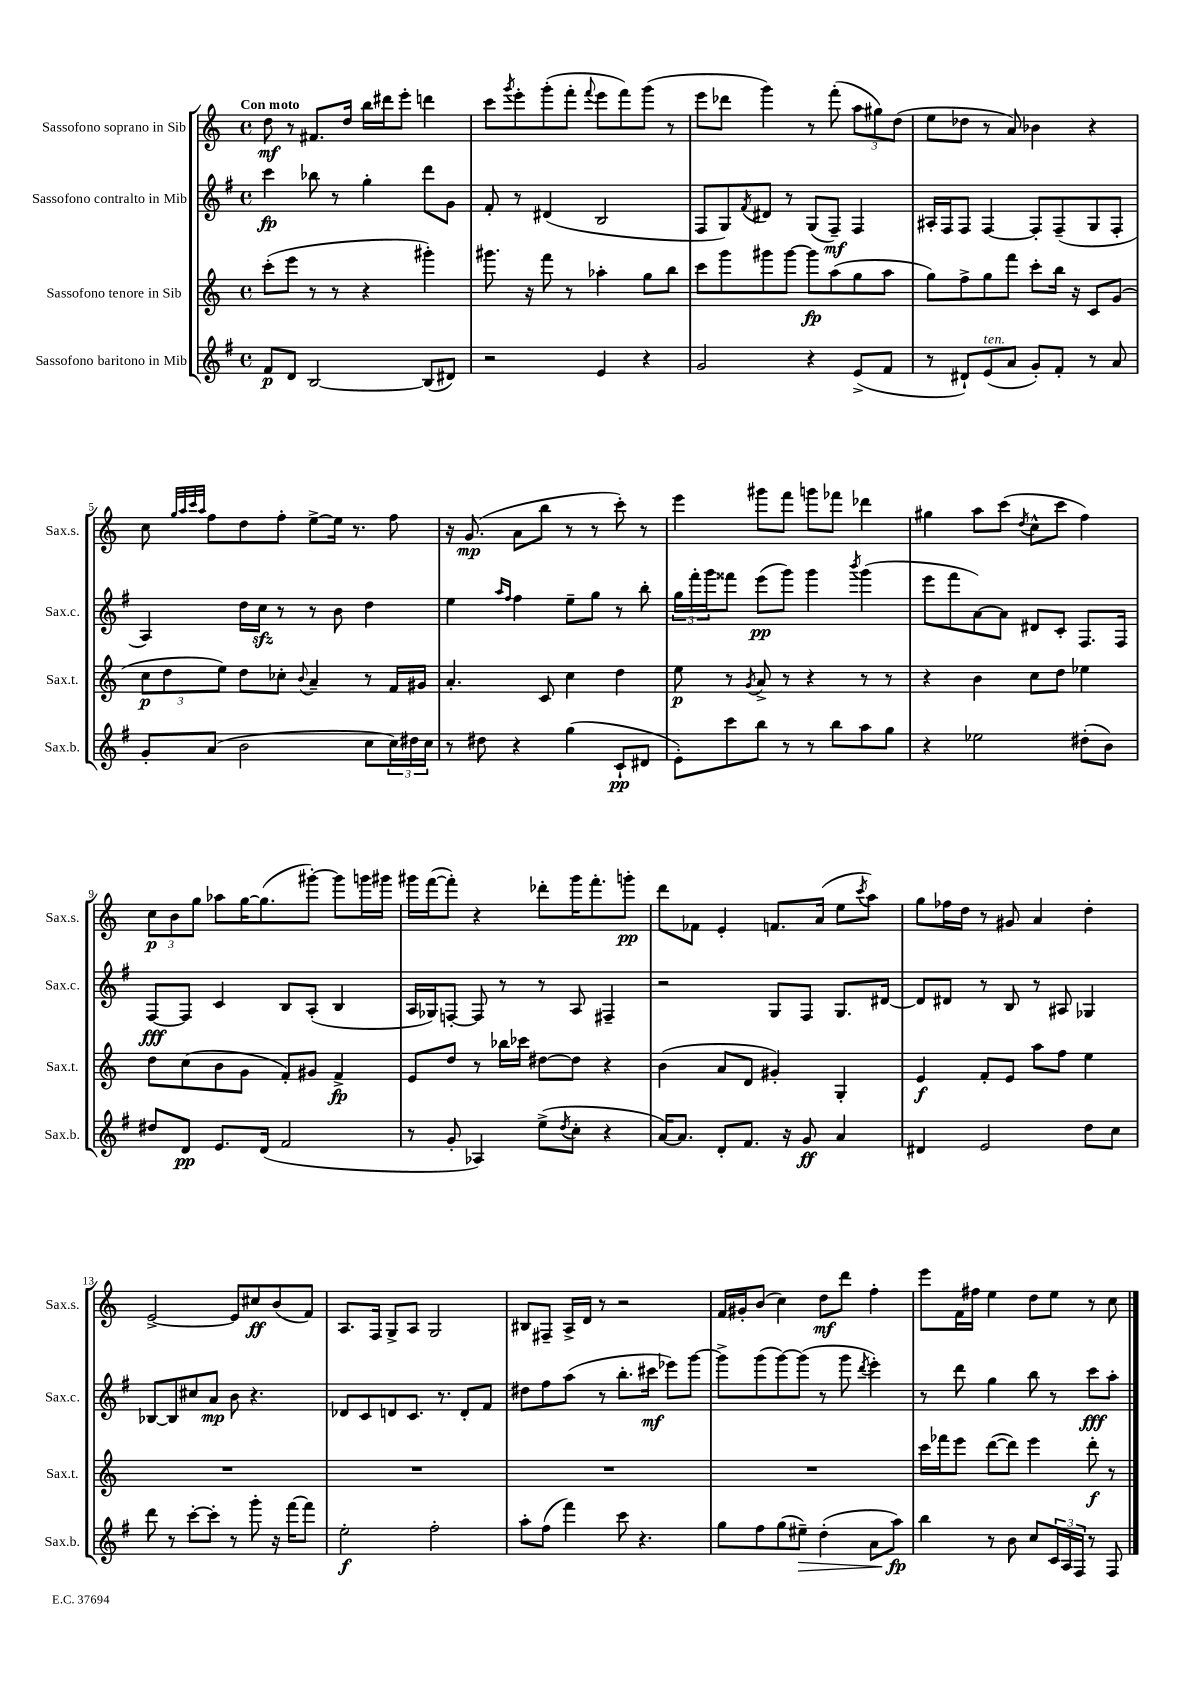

**kern	**kern	**kern	**kern
*staff4	*staff3	*staff2	*staff1
*clefG2	*clefG2	*clefG2	*clefG2
*k[f#]	*k[]	*k[f#]	*k[]
*M4/4	*M4/4	*M4/4	*M4/4
*met(c)	*met(c)	*met(c)	*met(c)
8f#	(8ccc'	4ccc	8dd
8d	8eee	.	8r
[2B	8r	8bb-	8.f#
.	8r	8r	.
.	.	.	16dd
.	4r	4gg'	16bb
.	.	.	16ddd#
.	.	.	8eee'
(8B]	4ggg#')	8ddd	4ddd
8d#)	.	8g	.
=	=	=	=
2r	8.ggg#	8f#'	8ccc
.	.	.	8qggg
.	.	8r	8eee'
.	16r	.	.
.	8fff	(4d#	(8ggg'
.	8r	.	8fff'
.	.	.	8qqfff
4e	4aa-'	2B	8eee
.	.	.	8fff)
4r	8gg	.	(8ggg
.	8bb	.	8r
=	=	=	=
2g	8ccc	8F#	8eee
.	8ggg	8G)	8ddd-
.	.	8qf#	.
.	8ggg#	8d#	4ggg)
.	[8ggg#	8r	.
4r	8ggg#]	(8G	8r
.	(8aa	8F#~)	(8fff'
(8e^	8gg	4F#	12aa
.	.	.	12gg#)
8f#	8aa	.	.
.	.	.	(12dd
=	=	=	=
8r	8gg)	16A#'	8ee
.	.	16F#	.
8d#`)	8ff^	8F#	8dd-
(8e	8gg	[4F#	8r
8a	8fff	.	8a)
8g')	8ccc'	8F#']	4b-
8f#'	16bb	(8F#~	.
.	16r	.	.
8r	8c	8G	4r
8a	(8g	8F#'	.
=	=	=	=
8g'	12cc	4A)	8cc
.	12dd	.	.
.	.	.	32qqgg
.	.	.	32qqaa
.	.	.	32qqccc
.	.	.	32qqaa
(8a	.	.	8ff
.	12ee)	.	.
2b	8dd	16dd	8dd
.	.	16cc	.
.	8cc-'	8r	8ff'
.	8qqb	.	.
.	4a~	8r	[8ee^
.	.	8b	16ee]
.	.	.	8.r
8cc	8r	4dd	.
24cc)	16f	.	8ff
24dd#	.	.	.
.	16g#	.	.
24cc	.	.	.
=	=	=	=
8r	4.a'	4ee	16r
.	.	.	(8.g
8dd#	.	.	.
.	.	16qqaa	.
.	.	16qqff#	.
4r	.	4ff#	8a
.	8c	.	8bb
(4gg	4cc	8ee~	8r
.	.	8gg	8r
8c`	4dd	8r	8ccc')
8d#	.	8bb'	8r
=	=	=	=
8e')	8ee	24gg	4eee
.	.	24fff#'	.
.	.	24ggg	.
8ccc	8r	8fff##	.
.	8qg	.	.
8bb	8a^	(8eee	8ggg#
8r	8r	8ggg)	8fff
8r	4r	4ggg	8ggg
8bb	.	.	8fff-
.	.	8qbbb	.
8aa	8r	(4ggg	4ddd-
8gg	8r	.	.
=	=	=	=
4r	4r	8eee	4gg#
.	.	8fff#	.
2ee-	4b	[8a)	8aa
.	.	8a]	(8ccc
.	.	.	8qdd
.	8cc	8d#	8cc^^
.	8dd	8c'	8ccc
(8dd#'	4ee-	8.F#	4ff)
8b)	.	.	.
.	.	16F#	.
=	=	=	=
8dd#	8dd	[8F#	12cc
.	.	.	12b
8d	(8cc	8F#]	.
.	.	.	12gg
8.e	8b	4c	8aa-
.	8g	.	[16gg
(16d	.	.	(8.gg]
2f#	8f')	8B	.
.	8g#	(8A'	[8ggg#')
.	4f^	4B	8ggg#]
.	.	.	16ggg
.	.	.	16ggg#
=	=	=	=
8r	8e	16A	16ggg#
.	.	16G-)	([16fff
8g'	8dd	[8F'	8fff'])
4A-)	8r	8F]	4r
.	16bb-	8r	.
.	16ccc-	.	.
(8ee^	[8dd#	8r	8ddd-'
8qdd	.	.	.
8cc'	8dd#]	8A	16ggg#
.	.	.	8.fff'
4r	4r	4F#~	.
.	.	.	8ggg'
=	=	=	=
[16a)	(4b	2r	8ddd
8.a]	.	.	.
.	.	.	8f-
8d'	8a	.	4e'
8.f#	8d	.	.
.	4g#')	8G	8.f
16r	.	.	.
8g	.	8F#	.
.	.	.	(16a
4a	4G'	8.G	8ee
.	.	.	8qccc
.	.	.	8aa)
.	.	[16d#	.
=	=	=	=
4d#	4e	8d#]	8gg
.	.	8d#	16ff-
.	.	.	16dd
2e	8f'	8r	8r
.	8e	8B	8g#
.	8aa	8r	4a
.	8ff	8A#	.
8dd	4ee	4G-	4dd'
8cc	.	.	.
=	=	=	=
8ddd	1r	[8B-	[2e^
8r	.	8B-]	.
[8ccc'	.	8cc#	.
8ccc']	.	8a	.
8r	.	8b	8e]
8ggg'	.	4.r	8cc#
16r	.	.	(8b
[16fff#	.	.	.
8fff#]	.	.	8f)
=	=	=	=
2ee'	1r	8d-	8.A
.	.	8c	.
.	.	.	16F
.	.	8d	8G^
.	.	8.c	8A
2ff#'	.	.	2G
.	.	8.r	.
.	.	8d'	.
.	.	8f#	.
=	=	=	=
8aa'	1r	8dd#	8B#
(8ff#	.	8ff#	8F#~
4fff#)	.	(8aa	16A^
.	.	.	16d
.	.	8r	8r
8ccc	.	8.bb'	2r
4.r	.	.	.
.	.	16ccc#	.
.	.	8eee-)	.
.	.	[8ggg	.
=	=	=	=
8gg	1r	8ggg^]	16f
.	.	.	16g#'
8ff#	.	(8ggg	(8b
(8gg	.	[8ggg)	4cc)
8ee#~)	.	(8ggg]	.
(4dd'	.	8r	8dd
.	.	8ggg	8ddd
.	.	8qddd	.
8a	.	4eee')	4ff'
8aa)	.	.	.
=	=	=	=
4bb	16ccc	8r	8eee
.	16fff-	.	.
.	8eee	8ddd	16f
.	.	.	16ff#
8r	([8ddd	4gg	4ee
8b	8ddd])	.	.
8cc	4eee	8bb	8dd
24c	.	8r	8ee
24A	.	.	.
24F#	.	.	.
8r	8ddd'	8ccc	8r
8F#	8r	8aa'	8cc
==	==	==	==
*-	*-	*-	*-
